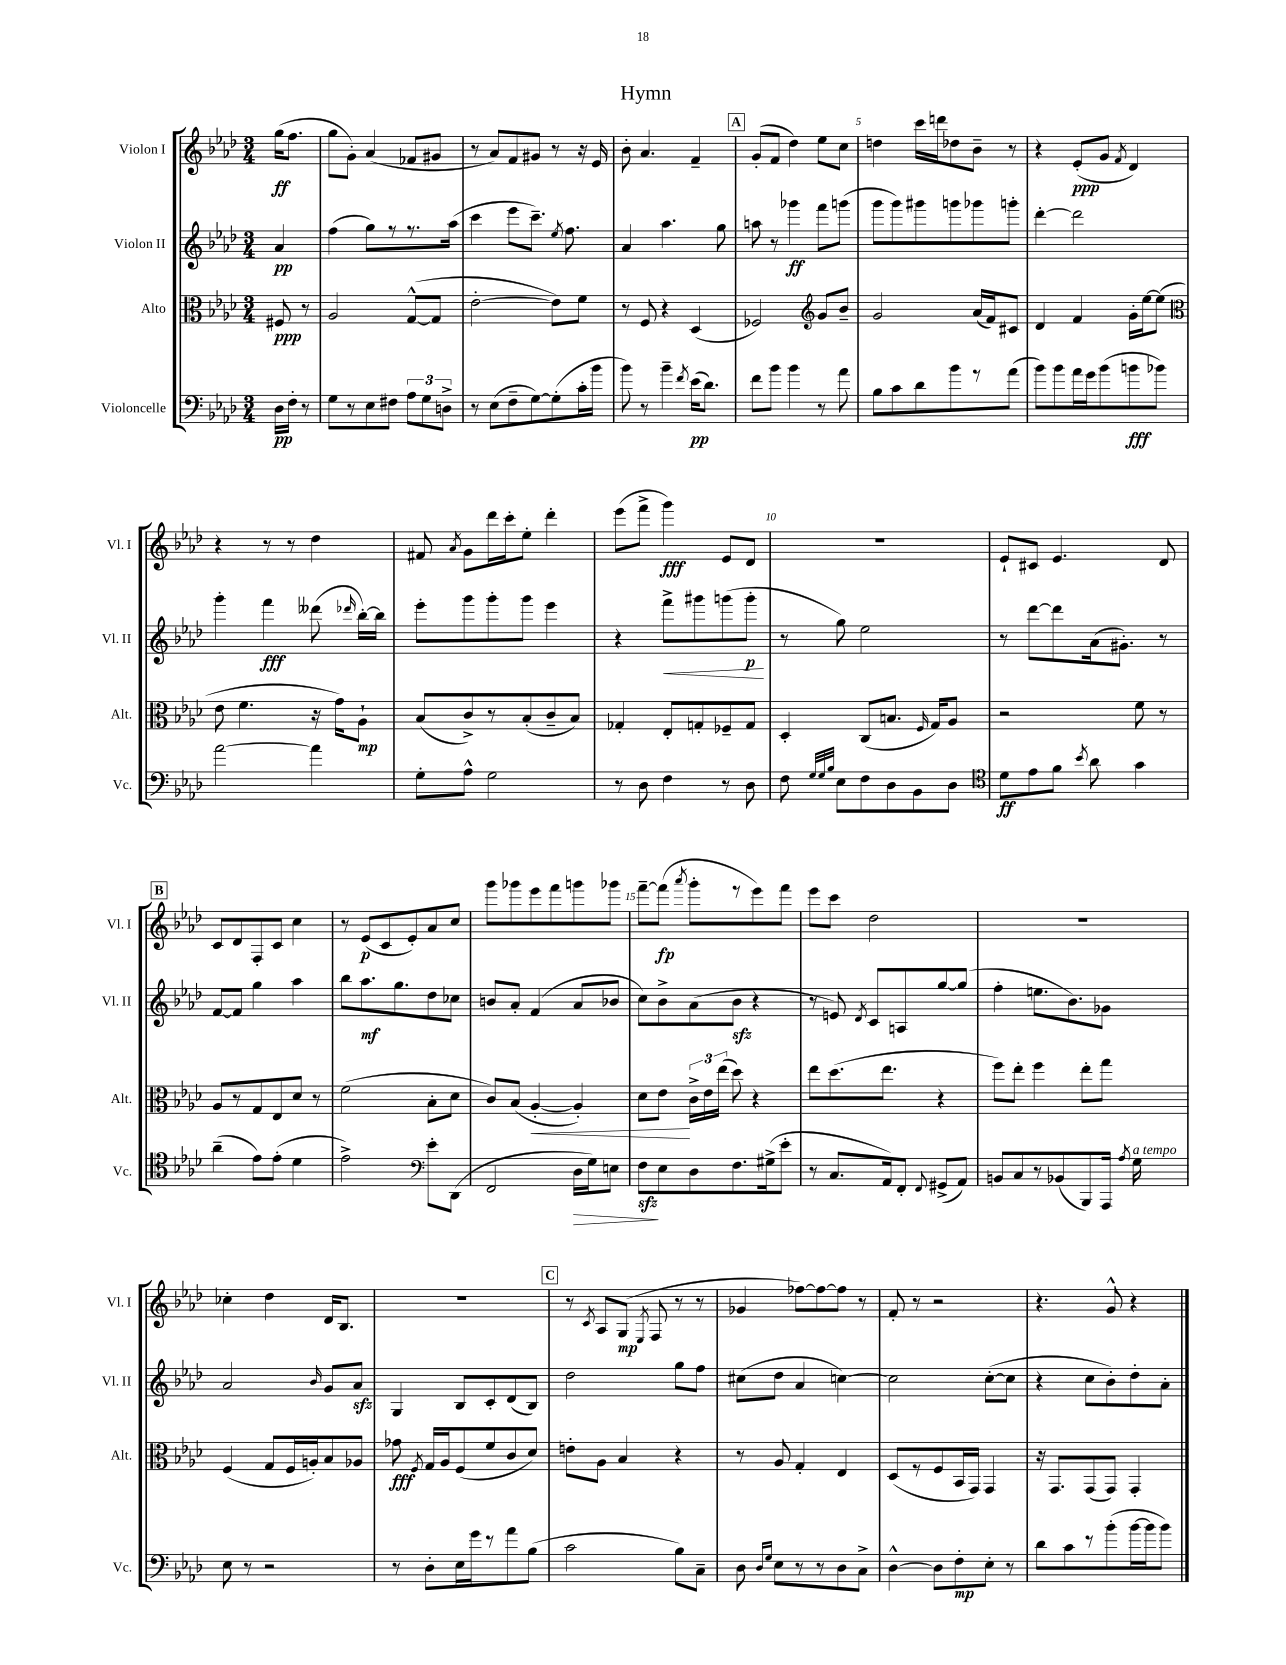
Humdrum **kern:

**kern	**kern	**kern	**kern
*staff4	*staff3	*staff2	*staff1
*clefF4	*clefC3	*clefG2	*clefG2
*k[b-e-a-d-]	*k[b-e-a-d-]	*k[b-e-a-d-]	*k[b-e-a-d-]
*M3/4	*M3/4	*M3/4	*M3/4
16D-	8F#	4a-	(16gg
16F'	.	.	8.ff
8r	8r	.	.
=	=	=	=
8G	2A-	(4ff	8gg
8r	.	.	8g')
8E-	.	8gg)	(4a-
8F#	.	8r	.
12A-	([8G^^	8.r	8f-
12G	.	.	.
.	8G]	.	8g#
12D^	.	.	.
.	.	(16aa-	.
=	=	=	=
8r	[2e-'	4ccc	8r
(8E-	.	.	8a-)
8F~	.	8eee-	8f
[8G)	.	8.ccc~)	8g#
(8G']	8e-])	.	8r
.	.	8qee-	.
.	.	8.ff	.
16c'	8f	.	16r
16b-	.	.	16e-
=	=	=	=
8b-)	8r	4a-	8b-'
8r	8F	.	4.a-
4b-~	4r	4.aa-	.
8qf	.	.	.
(16e-	(4D-	.	4f~
8.d-)	.	.	.
.	.	8gg	.
=	=	=	=
8f	2F-)	8aa	(8g'
8b-	.	8r	8f
4b-	.	4ggg-	4dd-)
*	*clefG2	*	*
8r	8g	8fff	8ee-
8a-	8b-~	(8ggg	8cc
=	=	=	=
8B-	2g	8ggg	4dd
8c	.	8ggg)	.
8d-	.	8ggg#	16ccc
.	.	.	16ddd
8b-	.	8ggg	8dd-
8r	(16a-	8ggg-	8b-~
.	16f)	.	.
(8a-	8c#	8ggg'	8r
=	=	=	=
8b-)	4d-	[4ddd-'	4r
8b-	.	.	.
16a-	4f	2ddd-]	(8e-'
16g	.	.	.
(8b-	.	.	8g
.	.	.	8qf
8b	16g'	.	4d-)
.	[16ee-	.	.
8b-)	(8ee-]	.	.
=	=	=	=
*	*clefC3	*	*
[2a-	8e-	4ggg'	4r
.	4.f	.	.
.	.	4fff	8r
.	.	.	8r
4a-]	16r	(8ddd--	4dd-
.	16g)	.	.
.	.	16qqddd-	.
.	8A-`	[16bb-')	.
.	.	16bb-]	.
=	=	=	=
8G'	(8B-	8eee-'	8f#
.	.	.	8qa-
8A-^^	8c^)	8ggg	8g
2G	8r	8ggg'	16ddd-
.	.	.	16ccc'
.	(8B-'	8ggg	8ee-'
.	8c~	4eee-	4ddd-'
.	8B-)	.	.
=	=	=	=
8r	4G-'	4r	(8eee-
8D-	.	.	8fff^
4F	8E-'	8fff^	4ggg)
.	8G'	8ggg#	.
8r	8F-~	(8ggg	8e-
8D-	8G	8ggg'	8d-
=	=	=	=
8F	4D-'	8r	2.r
32qqG	.	.	.
32qqG	.	.	.
32qqB-	.	.	.
8E-	.	8gg)	.
8F	(8C	2ee-	.
8D-	8.B	.	.
8BB-	.	.	.
.	16qqF	.	.
.	16G)	.	.
8D-	8A-	.	.
=	=	=	=
*clefC4	*	*	*
8d-	2r	8r	8e-`
8e-	.	[8ddd-	8c#
8f	.	8ddd-]	4.e-
8qb-	.	.	.
8a-	.	(16a-	.
.	.	8.g#')	.
4g	8f	.	.
.	8r	8r	8d-
=	=	=	=
(4a-~	8A-	[8f	8c
.	8r	8f]	8d-
8e-)	8G	4gg	8F'
(8e-'	8E-	.	8c
4d-	8d-	4aa-	4cc
.	8r	.	.
=	=	=	=
2e-^)	(2f	8bb-	8r
.	.	8.aa-	(8e-
.	.	.	8c
.	.	8.gg	.
.	.	.	8e-')
*clefF4	*	*	*
8e-'	8B-'	8dd-	8a-
(8DD-	8d-	8cc-	8cc
=	=	=	=
2FF	8c)	8b	8ggg
.	(8B-	8a-'	8ggg-
.	[4A-'	(4f	8eee-
.	.	.	8fff
16D-	4A-'])	8a-	8ggg
16G)	.	.	.
8E	.	8b-	8ggg-
=	=	=	=
8F	8d-	8cc)	[8fff~
8E-	8e-	8b-^	(8fff]
.	.	.	8qaaa-
8D-	24c^	(8a-	8ggg'
.	24e-	.	.
.	(24ee-	.	.
8.F	8dd-)	8b-	8r
.	4r	4r	8eee-)
(16G#^	.	.	.
8e-'	.	.	8fff
=	=	=	=
8r	8ee-	8r	8eee-
8.C	(8.dd-	8e)	8ccc
.	.	8qd-	.
.	.	8c	2dd-
16AA-)	8.ee-	.	.
8FF'	.	8A	.
8qqFF	.	.	.
(8GG#^	4r	[8gg	.
8AA-)	.	(8gg]	.
=	=	=	=
8BB	8ff)	4ff'	2.r
8C	8ee-'	.	.
8r	4ff	8.ee	.
(8BB-	.	.	.
.	.	8.b-)	.
8BBB-)	8ee-'	.	.
16AAA-	8gg	8g-	.
8qA-	.	.	.
16G	.	.	.
=	=	=	=
8E-	(4F	2a-	4cc-'
8r	.	.	.
2r	8G	.	4dd-
.	16F	.	.
.	16A')	.	.
.	.	16qqb-	.
.	8B-	8g	16d-
.	.	.	8.B-
.	8A-	8a-	.
=	=	=	=
8r	8g-	4G	2.r
.	8qF	.	.
8D-'	16G	.	.
.	16A-	.	.
16E-	(8F	8B-	.
16g	.	.	.
8r	8f	8c'	.
8a-	8c	(8d-	.
(8B-	8d-)	8B-)	.
=	=	=	=
2c	8e'	2dd-	8r
.	.	.	8qc
.	8A-	.	8A-
.	4B-	.	(8G
.	.	.	8qE-
.	.	.	8F
8B-)	4r	8gg	8r
8C~	.	8ff	8r
=	=	=	=
8D-	8r	(8cc#	4g-
16qqD-	.	.	.
16qqG	.	.	.
8E-	8A-	8dd-	.
8r	4G'	4a-	[8ff-)
8r	.	.	8ff-_
8D-	4E-	[4cc)	8ff-]
8C^	.	.	8r
=	=	=	=
[4D-^^	(8D-	2cc]	8f'
.	8r	.	8r
8D-]	8F	.	2r
8F'	16BB-	.	.
.	16GG)	.	.
8E-'	4GG	([8cc'	.
8r	.	8cc]	.
=	=	=	=
8d-	16r	4r	4.r
.	8.GG	.	.
8c	.	.	.
8r	(8GG	8cc	.
(8b-'	8GG)	8b-')	8g^^
[16b-	4GG'	8dd-'	4r
16b-]	.	.	.
8b-)	.	8a-'	.
==	==	==	==
*-	*-	*-	*-
